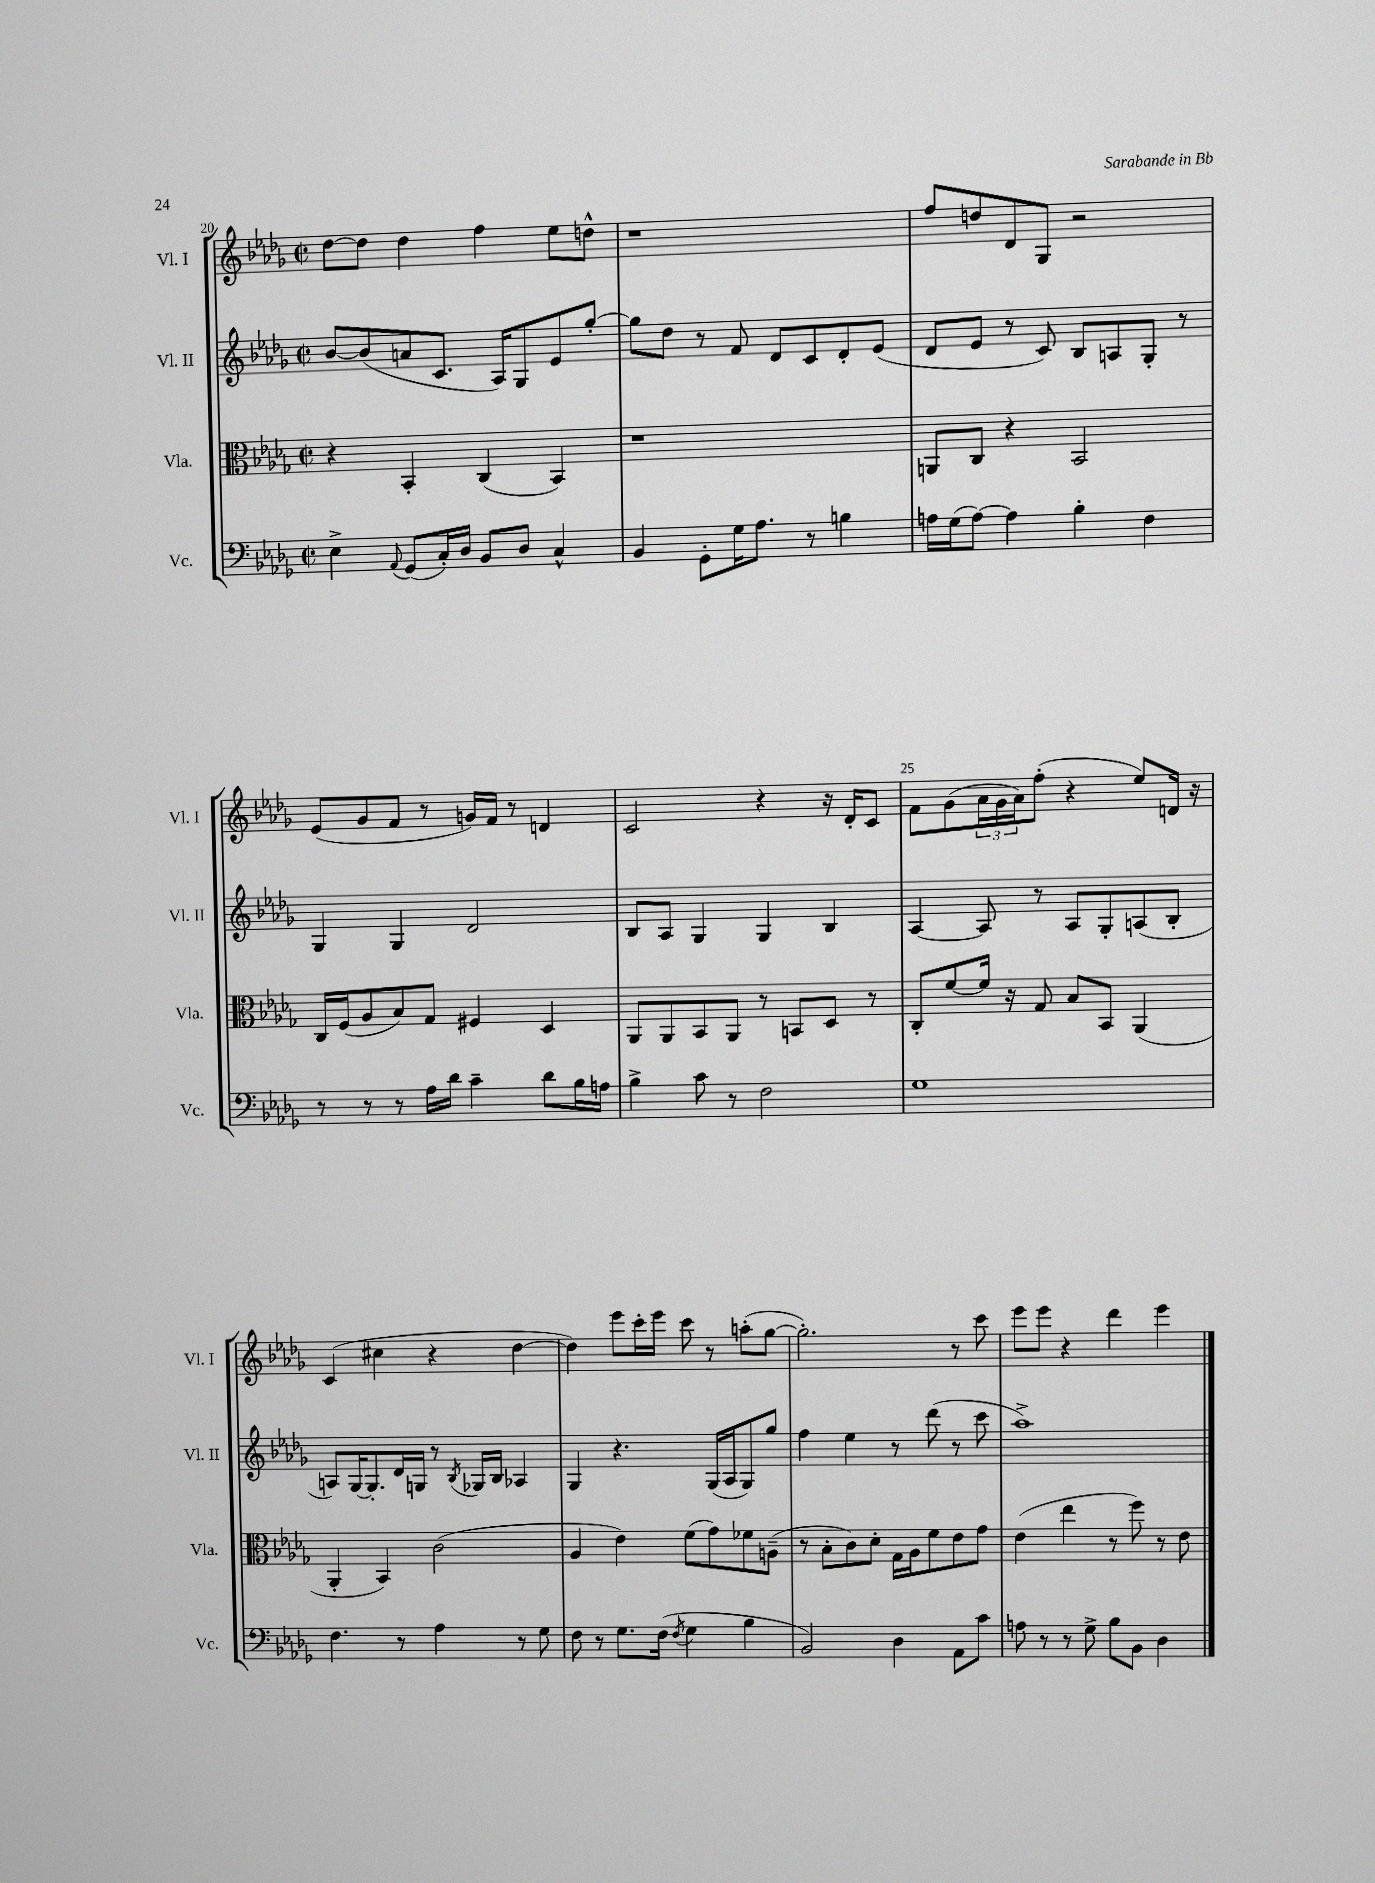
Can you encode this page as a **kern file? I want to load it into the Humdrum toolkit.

**kern	**kern	**kern	**kern
*staff4	*staff3	*staff2	*staff1
*clefF4	*clefC3	*clefG2	*clefG2
*k[b-e-a-d-g-]	*k[b-e-a-d-g-]	*k[b-e-a-d-g-]	*k[b-e-a-d-g-]
*M2/2	*M2/2	*M2/2	*M2/2
*met(c|)	*met(c|)	*met(c|)	*met(c|)
4E-^\	4r	[8b-/L	[8dd-\L
.	.	(8b-/]	8dd-\]J
8qqAA-/	.	.	.
(8GG-/L	4BB-'/	8a/	4dd-\
16C'/L)	.	8.c/J	.
16D-/JJ	.	.	.
8BB-/L	(4C/	.	4ff\
.	.	16A-/LK)	.
8D-/J	.	8G-/	.
4C^^/	4BB-/)	8e-/	8ee-\L
.	.	[8gg-'/J	8dd^^\J
=	=	=	=
4BB-/	1r	8gg-\]L	1r
.	.	8dd-\J	.
8GG-'\L	.	8r	.
16G-\K	.	8f/	.
8.A-\J	.	.	.
.	.	8d-/L	.
8r	.	8c/	.
4B\	.	8d-'/	.
.	.	(8e-/J	.
=	=	=	=
16A\LL	8AA/L	8d-/L	8ff/L
(16G-\J	.	.	.
[8A\J)	8C/J	8e-/J	8dd/
4A\]	4r	8r	8d-/
.	.	8c/)	8G-/J
4B-'\	2BB-/	8B-/L	2r
.	.	8A/	.
4F\	.	8G-'/J	.
.	.	8r	.
=	=	=	=
8r	16C/LL	4G-/	(8e-/L
.	(16F/J	.	.
8r	8A-/	.	8g-/
8r	8B-/)	4G-/	8f/J
16A-\LL	8G-/J	.	8r
16d-\JJ	.	.	.
4c~\	4F#/	2d-/	16g/LL)
.	.	.	16f/JJ
.	.	.	8r
8d-\L	4D-/	.	4d/
16B-\L	.	.	.
16A\JJ	.	.	.
=	=	=	=
4B-^\	8AA-/L	8B-/L	2c/
.	8AA-/	8A-/J	.
8c\	8BB-/	4G-/	.
8r	8AA-/J	.	.
2F\	8r	4G-/	4r
.	8BB/L	.	.
.	8D-/J	4B-/	16r
.	.	.	16d-'/LK
.	8r	.	8c/J
=	=	=	=
1G-	8C'/L	[4A-/	8f\L
.	[8f/	.	(8g-\
.	16f/]Jk	8A-/]	24a-\L
.	.	.	24g-\
.	16r	.	.
.	.	.	24a-\J)
.	8G-/	8r	(8ff'\J
.	8B-/L	8A-/L	4r
.	8BB-/J	8G-'/	.
.	(4AA-/	(8A/	8ee-/L)
.	.	8B-'/J	16d/Jk
.	.	.	16r
=	=	=	=
4.F\	4AA-'/	8A/L)	(4c/
.	.	[16G-/K	.
.	.	8.G-'/]	.
.	4BB-/)	.	4cc#\
8r	.	16d-/L	.
.	.	16G/JJ	.
4A-\	(2c\	8r	4r
.	.	8qB-/	.
.	.	16G-/LL	.
.	.	16B-/JJ	.
8r	.	4A-/	[4dd-\
8G-\	.	.	.
=	=	=	=
8F\	4A-/	4G-/	4dd-\])
8r	.	.	.
8.G-\L	4e-\)	4.r	8eee-\L
.	.	.	16ccc'\L
(16F\Jk	.	.	16eee-\JJ
8qF/	.	.	.
4G-\	(8f\L	.	8ccc\
.	8g-\)	(16G-/LL	8r
.	.	16A-/J	.
4B-\	8f-\	8G-/)	(8aa'\L
.	(8A~\J	8gg-/J	[8gg-\J
=	=	=	=
2BB-/)	8r	4ff\	2.gg-'\])
.	8B-'\L	.	.
.	8c\)	4ee-\	.
.	8d-'\J	.	.
4D-\	16G-\LL	8r	.
.	16A-\J	.	.
.	8f\	(8ddd-\	.
8AA-\L	8e-\	8r	8r
8c\J	8g-\J	8ccc\	8ccc\
=	=	=	=
8A\	(4e-\	1aa-^)	8eee-\L
8r	.	.	8eee-\J
8r	4ee-\	.	4r
8G-^\	.	.	.
8B-\L	8r	.	4ddd-\
8BB-\J	8ff\)	.	.
4D-\	8r	.	4eee-\
.	8e-\	.	.
==	==	==	==
*-	*-	*-	*-
